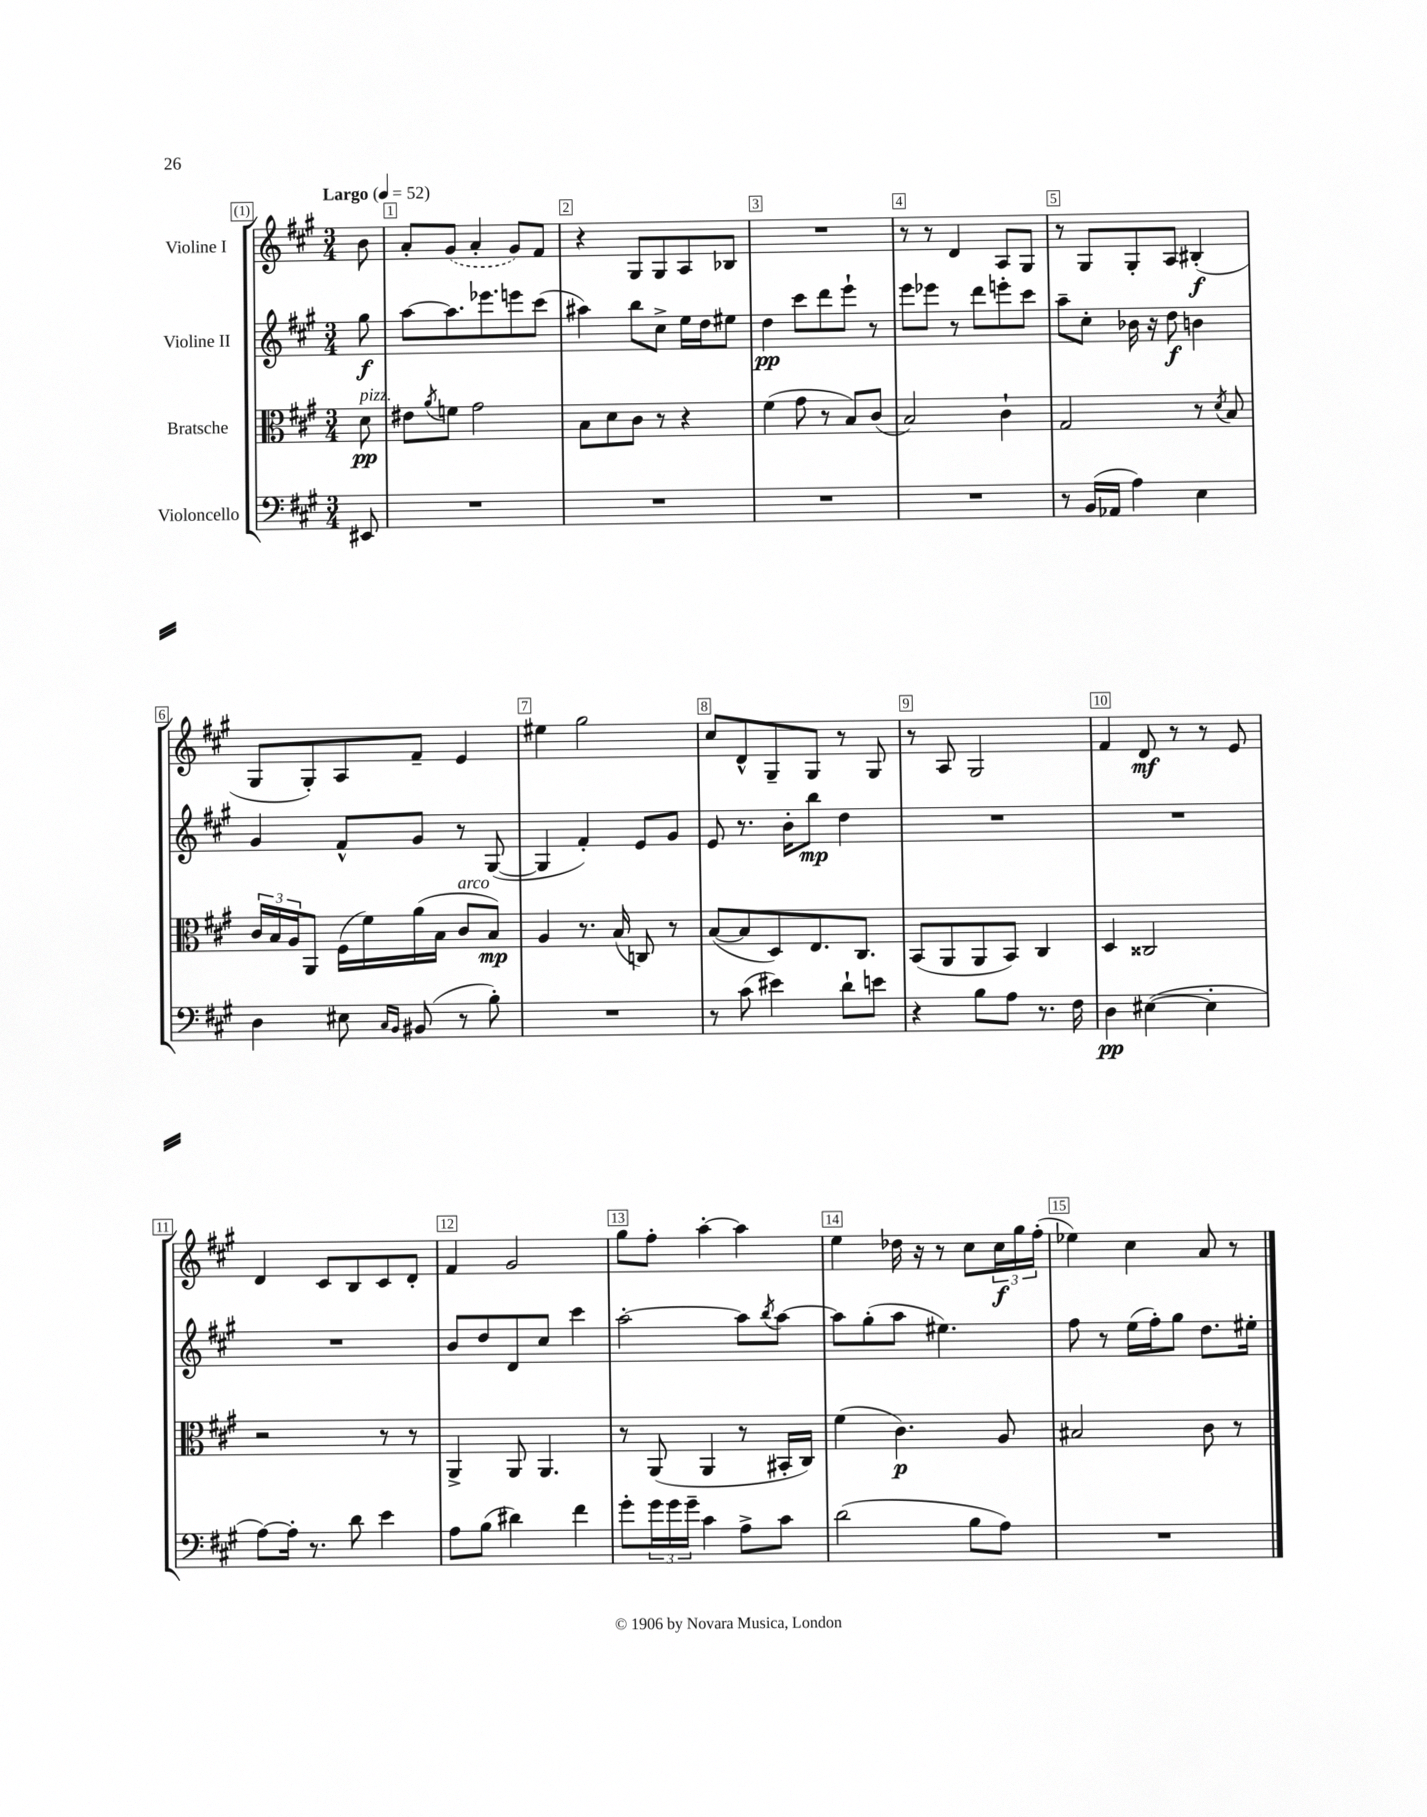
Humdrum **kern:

**kern	**dynam	**kern	**dynam	**kern	**dynam	**kern	**dynam
*part4	*part4	*part3	*part3	*part2	*part2	*part1	*part1
*staff4	*staff4	*staff3	*staff3	*staff2	*staff2	*staff1	*staff1
*I"Violoncello	*	*I"Bratsche	*	*I"Violine II	*	*I"Violine I	*
*clefF4	*	*clefC3	*	*clefG2	*	*clefG2	*
*k[f#c#g#]	*	*k[f#c#g#]	*	*k[f#c#g#]	*	*k[f#c#g#]	*
*M3/4	*	*M3/4	*	*M3/4	*	*M3/4	*
*MM52	*	*MM52	*	*MM52	*	*MM52	*
=	=	=	=	=	=	=	=
!	!	!	!	!	!	!LO:TX:a:B:t=Largo	!
!	!	!LO:TX:a:i:t=pizz.	!	!	!	!	!
8EE#X/	.	8d\	pp	8gg#\	f	8b\	.
=1	=1	=1	=1	=1	=1	=1	=1
2.r	.	8e#X\L	.	[8aa\L	.	8a'/L	.
.	.	8qa/	.	.	.	.	.
.	.	8fn\J	.	8.aa\]	.	(8g#/J	.
.	.	2g#\	.	.	.	4a'/	.
.	.	.	.	8.eee-X\	.	.	.
.	.	.	.	8eeen\	.	8g#/L)	.
.	.	.	.	(8ccc#\J	.	8f#/J	.
=2	=2	=2	=2	=2	=2	=2	=2
2.r	.	8B\L	.	4aa#X\)	.	4r	.
.	.	8d\	.	.	.	.	.
.	.	8c#\J	.	8bb\L	.	8G#/L	.
.	.	8r	.	8cc#^\J	.	8G#/	.
.	.	4r	.	16ee\LL	.	8A/	.
.	.	.	.	16dd\J	.	.	.
.	.	.	.	8ee#X\J	.	8B-X/J	.
=3	=3	=3	=3	=3	=3	=3	=3
2.r	.	(4f#\	.	4dd\	pp	2.r	.
.	.	8g#\	.	8ccc#\L	.	.	.
.	.	8r	.	8ddd\	.	.	.
.	.	8B/L)	.	8eee`\J	.	.	.
.	.	(8c#/J	.	8r	.	.	.
=4	=4	=4	=4	=4	=4	=4	=4
2.r	.	2B/)	.	8eee\L	.	8r	.
.	.	.	.	8eee-X\J	.	8r	.
.	.	.	.	8r	.	4d/	.
.	.	.	.	8ddd\L	.	.	.
.	.	4c#`\	.	8eeen'\	.	8A/L	.
.	.	.	.	8ccc#\J	.	8G#/J	.
=5	=5	=5	=5	=5	=5	=5	=5
8r	.	2G#/	.	8aa~\L	.	8r	.
(16BB/LL	.	.	.	8cc#'\J	.	8G#/L	.
16AA-X/JJ	.	.	.	.	.	.	.
4A\)	.	.	.	16b-X\	.	8G#'/	.
.	.	.	.	16r	.	.	.
.	.	.	.	8dd\	f	8A/J	.
4E\	.	8r	.	4bn\	.	(4B#X'/	f
.	.	8qd/	.	.	.	.	.
.	.	8B/	.	.	.	.	.
!!LO:LB:g=z
=6	=6	=6	=6	=6	=6	=6	=6
4D\	.	24c#/LL	.	4g#/	.	8G#/L	.
.	.	24B/	.	.	.	.	.
.	.	24A/J	.	.	.	.	.
.	.	8AA/J	.	.	.	8G#'/)	.
8E#X\	.	(16F#\LL	.	8f#^^/L	.	8A/	.
.	.	16f#\)	.	.	.	.	.
16qqC#/LL	.	.	.	.	.	.	.
16qqBB/JJ	.	.	.	.	.	.	.
(8BB#X/	.	(16a\	.	8g#/J	.	8f#~/J	.
.	.	16B\JJ	.	.	.	.	.
!	!	!LO:TX:a:i:t=arco	!	!	!	!	!
8r	.	8c#/L	.	8r	.	4e/	.
8B'\)	.	8B/J)	mp	([8G#/	.	.	.
=7	=7	=7	=7	=7	=7	=7	=7
2.r	.	4A/	.	4G#/]	.	4ee#X\	.
.	.	8.r	.	4f#'/)	.	2gg#\	.
.	.	(16B/	.	.	.	.	.
.	.	8Cn/)	.	8e/L	.	.	.
.	.	8r	.	8g#/J	.	.	.
=8	=8	=8	=8	=8	=8	=8	=8
8r	.	([8B/L	.	8e/	.	8cc#/L	.
(8c#\	.	8B/]	.	8.r	.	8d^^/	.
4e#X\)	.	8D/)	.	.	.	8G#~/	.
.	.	.	.	16b'\KL	.	.	.
.	.	8.E/	.	8bb\J	mp	8G#/J	.
8d`\L	.	.	.	4dd\	.	8r	.
.	.	8.C#/J	.	.	.	.	.
8en\J	.	.	.	.	.	8G#/	.
=9	=9	=9	=9	=9	=9	=9	=9
4r	.	(8BB/L	.	2.r	.	8r	.
.	.	8AA/	.	.	.	8A/	.
8B\L	.	8AA/	.	.	.	2G#/	.
8A\J	.	8BB/J)	.	.	.	.	.
8.r	.	4C#/	.	.	.	.	.
16F#\	.	.	.	.	.	.	.
=10	=10	=10	=10	=10	=10	=10	=10
4D\	pp	4D/	.	2.r	.	4f#/	.
([4E#X\	.	2C##X/	.	.	.	8d/	mf
.	.	.	.	.	.	8r	.
4E#'\]	.	.	.	.	.	8r	.
.	.	.	.	.	.	8e/	.
!!LO:LB:g=z
=11	=11	=11	=11	=11	=11	=11	=11
[8A\L)	.	2r	.	2.r	.	4d/	.
16A'\Jk]	.	.	.	.	.	.	.
8.r	.	.	.	.	.	.	.
.	.	.	.	.	.	8c#/L	.
8d\	.	.	.	.	.	8B/	.
4e\	.	8r	.	.	.	8c#/	.
.	.	8r	.	.	.	8d'/J	.
=12	=12	=12	=12	=12	=12	=12	=12
8A\L	.	4AA^/	.	8b/L	.	4f#/	.
(8B\J	.	.	.	8dd/	.	.	.
4d#X\)	.	8AA/	.	8d/	.	2g#/	.
.	.	4.AA/	.	8cc#/J	.	.	.
4f#\	.	.	.	4ccc#\	.	.	.
=13	=13	=13	=13	=13	=13	=13	=13
8g#'\L	.	8r	.	[2aa'\	.	8gg#\L	.
24g#\L	.	(8AA/	.	.	.	8ff#'\J	.
24g#\	.	.	.	.	.	.	.
24g#~\JJ	.	.	.	.	.	.	.
4c#\	.	4AA/	.	.	.	[4aa'\	.
8A^\L	.	8r	.	8aa\L]	.	4aa\]	.
.	.	.	.	8qbb/	.	.	.
8c#\J	.	16BB#X'/LL	.	[8aa\J	.	.	.
.	.	16C#/JJ)	.	.	.	.	.
=14	=14	=14	=14	=14	=14	=14	=14
(2d\	.	(4f#\	.	8aa\L]	.	4ee\	.
.	.	.	.	(8gg#'\	.	.	.
.	.	4.c#\)	p	8aa\J	.	16dd-X\	.
.	.	.	.	.	.	16r	.
.	.	.	.	4.ee#X\)	.	8r	.
8B\L	.	.	.	.	.	8cc#\L	.
8A\J)	.	8A/	.	.	.	24cc#\L	f
.	.	.	.	.	.	24gg#\	.
.	.	.	.	.	.	(24ff#'\JJ	.
=15	=15	=15	=15	=15	=15	=15	=15
2.r	.	2B#X/	.	8ff#\	.	4ee-X\)	.
.	.	.	.	8r	.	.	.
.	.	.	.	(16ee\LL	.	4cc#\	.
.	.	.	.	16ff#'\J)	.	.	.
.	.	.	.	8gg#\J	.	.	.
.	.	8c#\	.	8.dd\L	.	8a/	.
.	.	8r	.	.	.	8r	.
.	.	.	.	16ee#X'\Jk	.	.	.
==	==	==	==	==	==	==	==
*-	*-	*-	*-	*-	*-	*-	*-
